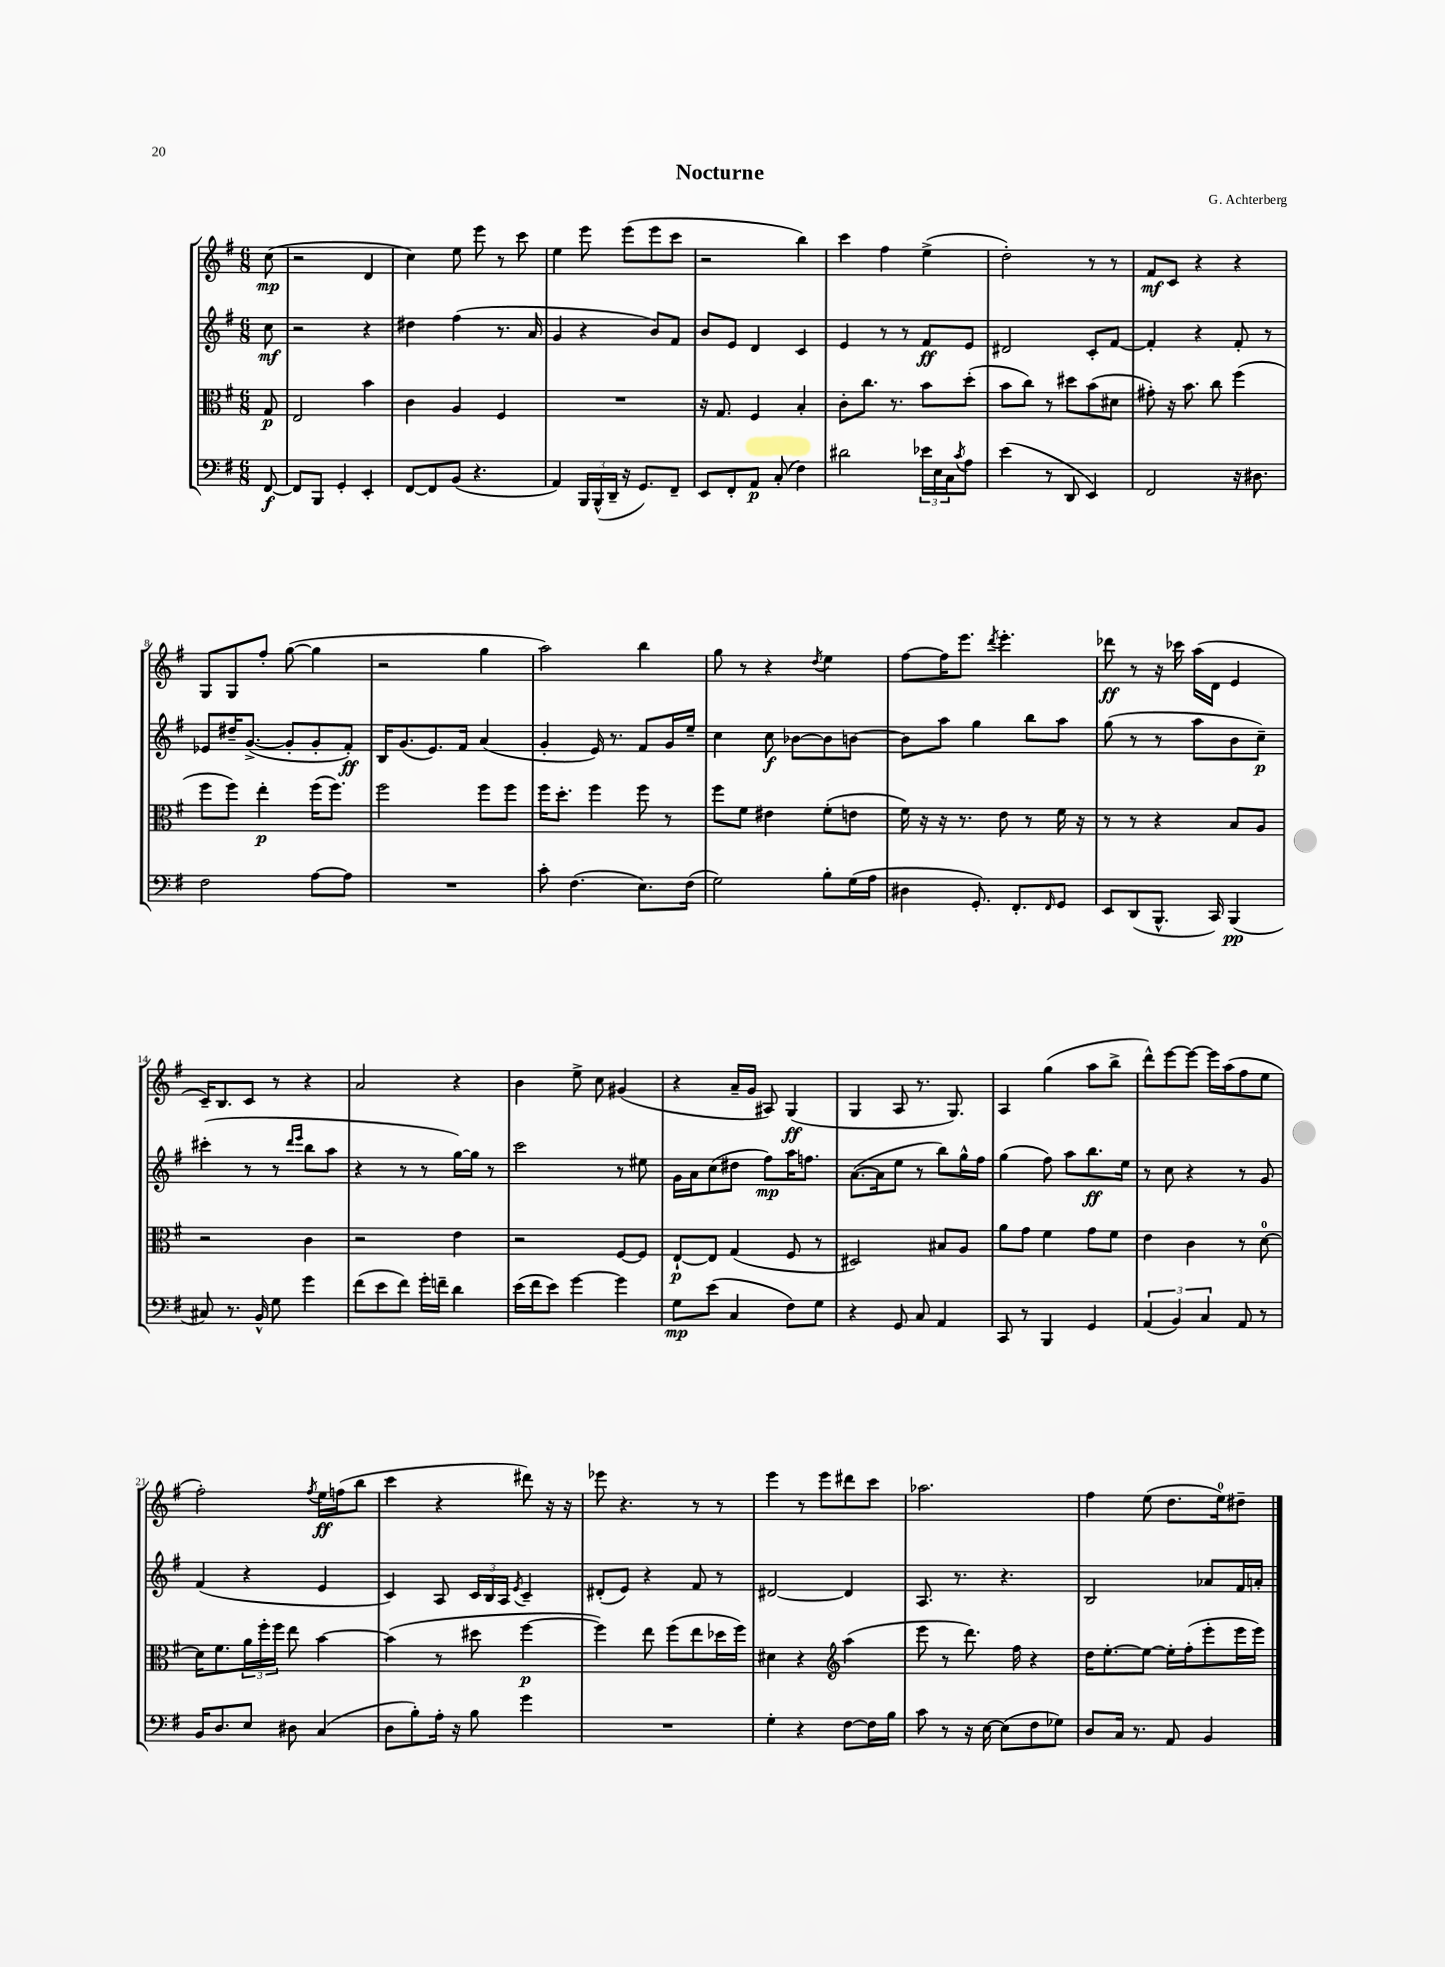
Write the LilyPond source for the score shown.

\header { title = "Nocturne" composer = "G. Achterberg" }
<<
\new StaffGroup <<
\new Staff = "s0" {
    \clef treble \key g \major \numericTimeSignature \time 6/8 \partial 8
    c''8\mp( |
    r2 d'4 |
    c''4) e''8 e'''8 r8 c'''8 |
    e''4 e'''8 e'''8( e'''8 c'''8 |
    r2 b''4) |
    c'''4 fis''4 e''4->( |
    d''2-.) r8 r8 |
    fis'8\mf c'8 r4 r4 |
    g8 g8 fis''8-. g''8~( g''4 |
    r2 g''4 |
    a''2) b''4 |
    g''8 r8 r4 \acciaccatura { d''8 } e''4 |
    fis''8~ fis''16 e'''8. \acciaccatura { d'''8 } e'''4.-. |
    des'''8\ff r8 r16 ces'''16 a''16( d'16 e'4 |
    c'16--) b8. c'8 r8 r4 |
    a'2 r4 |
    b'4 e''8-> c''8 gis'4( |
    r4 a'16-- g'16 ais8) g4\ff( |
    g4 a8 r8. g8.) |
    a4 g''4( a''8 b''8-> |
    d'''8-^) e'''8~ e'''8~ e'''16 a''16( fis''8 e''8 |
    fis''2-.) \acciaccatura { fis''8 } e''16\ff f''16( b''8 |
    c'''4 r4 dis'''8) r16 r16 |
    ees'''8 r4. r8 r8 |
    e'''4 r8 e'''8 dis'''8 c'''8 |
    aes''2. |
    fis''4 e''8( d''8. e''16-0) dis''8-- \bar "|." |
}
\new Staff = "s1" {
    \clef treble \key g \major \numericTimeSignature \time 6/8 \partial 8
    c''8\mf |
    r2 r4 |
    dis''4 fis''4( r8. a'16 |
    g'4 r4 b'8) fis'8 |
    b'8 e'8 d'4 c'4 |
    e'4 r8 r8 fis'8\ff e'8 |
    dis'2 c'8-. fis'8~ |
    fis'4-. r4 fis'8-. r8 |
    ees'8 dis''16-- g'8.~->( g'8-. g'8-. fis'8-.\ff) |
    b16 g'8.( e'8.) fis'16 a'4( |
    g'4-. e'16) r8. fis'8 g'16 e''16-- |
    c''4 c''8\f bes'8~ bes'8 b'8~ |
    b'8 a''8 g''4 b''8 a''8 |
    g''8( r8 r8 a''8 b'8 c''8--\p) |
    cis'''4-.( r8 r8 \grace { d'''16 e'''16 } b''8 a''8 |
    r4 r8 r8 g''16~) g''16 r8 |
    c'''2 r8 eis''8 |
    g'16 a'16 c''8( dis''8 fis''8\mp) a''16 f''8. |
    a'8.~( a'16 e''8 r8 b''8) g''16-^ fis''16 |
    g''4( fis''8) a''8 b''8.\ff e''16 |
    r8 c''8 r4 r8 g'8 |
    fis'4( r4 e'4 |
    c'4) a8 \tuplet 3/2 { c'16 b16 a16 } \acciaccatura { e'8 } c'4-- |
    dis'8-.( e'8) r4 fis'8 r8 |
    dis'2~ dis'4 |
    a8. r8. r4. |
    b2 aes'8 fis'16 a'16-. \bar "|." |
}
\new Staff = "s2" {
    \clef alto \key g \major \numericTimeSignature \time 6/8 \partial 8
    g8\p |
    e2 b'4 |
    c'4 a4 fis4 |
    R2. |
    r16 g8. fis4 b4-. |
    c'8-. c''8. r8. b'8 d''8-.( |
    b'8 c''8) r8 dis''8 b'8( dis'8 |
    gis'8-.) r16 b'8. c''8 fis''4( |
    fis''8 fis''8) e''4-.\p fis''16( fis''8.) |
    fis''2 fis''8 fis''8 |
    fis''16 d''8.-. fis''4 fis''8 r8 |
    fis''8 fis'8 eis'4 fis'8-.( e'8 |
    fis'16) r16 r16 r8. e'8 r8 fis'16 r16 |
    r8 r8 r4 b8 a8 |
    r2 c'4 |
    r2 e'4 |
    r2 fis8~ fis8 |
    e8~-!\p e8 g4( fis8 r8 |
    dis2) bis8 a8 |
    a'8 g'8 fis'4 g'8 fis'8 |
    e'4 c'4 r8 d'8-0~ |
    d'16 fis'8. \tuplet 3/2 { a'16 fis''16-. fis''16 } e''8 b'4~ |
    b'4( r8 dis''8 fis''4~\p |
    fis''4) e''8 fis''8( e''8 des''16 fis''16) |
    dis'4 r4 \clef treble a''4( |
    e'''8 r8 d'''8.) fis''16 r4 |
    d''16 e''8.~-. e''8~ e''16-. fis''16-.( e'''8-. e'''16 e'''16) \bar "|." |
}
\new Staff = "s3" {
    \clef bass \key g \major \numericTimeSignature \time 6/8 \partial 8
    fis,8~\f |
    fis,8 b,,8 g,4-. e,4-. |
    fis,8~ fis,8 b,8( r4. |
    a,4) \tuplet 3/2 { b,,16 b,,16-^( d,16-- } r16 g,8.) fis,8-- |
    e,8 fis,8-. a,8\p c8-.( fis4) |
    dis'2 \tuplet 3/2 { ees'16 e16 c16 } \acciaccatura { c'8 } a8 |
    e'4( r8 d,8 e,4) |
    fis,2 r16 dis8. |
    fis2 a8~ a8 |
    R2. |
    c'8-. fis4.( e8.) fis16( |
    g2) b8-. g16( a16 |
    dis4 g,8.-.) fis,8.-. \grace { fis,16 } g,8 |
    e,8 d,8( b,,8.-^ c,16) b,,4\pp( |
    cis8) r8. b,16-^ g8 g'4 |
    fis'8( e'8 fis'8) g'16-. f'16-- d'4 |
    e'16( fis'16 e'8) g'4~ g'4 |
    g8\mp e'8( c4 fis8) g8 |
    r4 g,8 c8 a,4 |
    c,8 r8 b,,4 g,4 |
    \tuplet 3/2 { a,4( b,4) c4 } a,8 r8 |
    b,16 d8. e8 dis8 c4( |
    d8 b8-.) a16-. r16 b8 g'4 |
    R2. |
    g4-. r4 fis8~ fis16 b16 |
    c'8 r8 r16 e16~ e8( fis8 ges8) |
    d8 c16 r8. a,8 b,4 \bar "|." |
}
>>
>>
